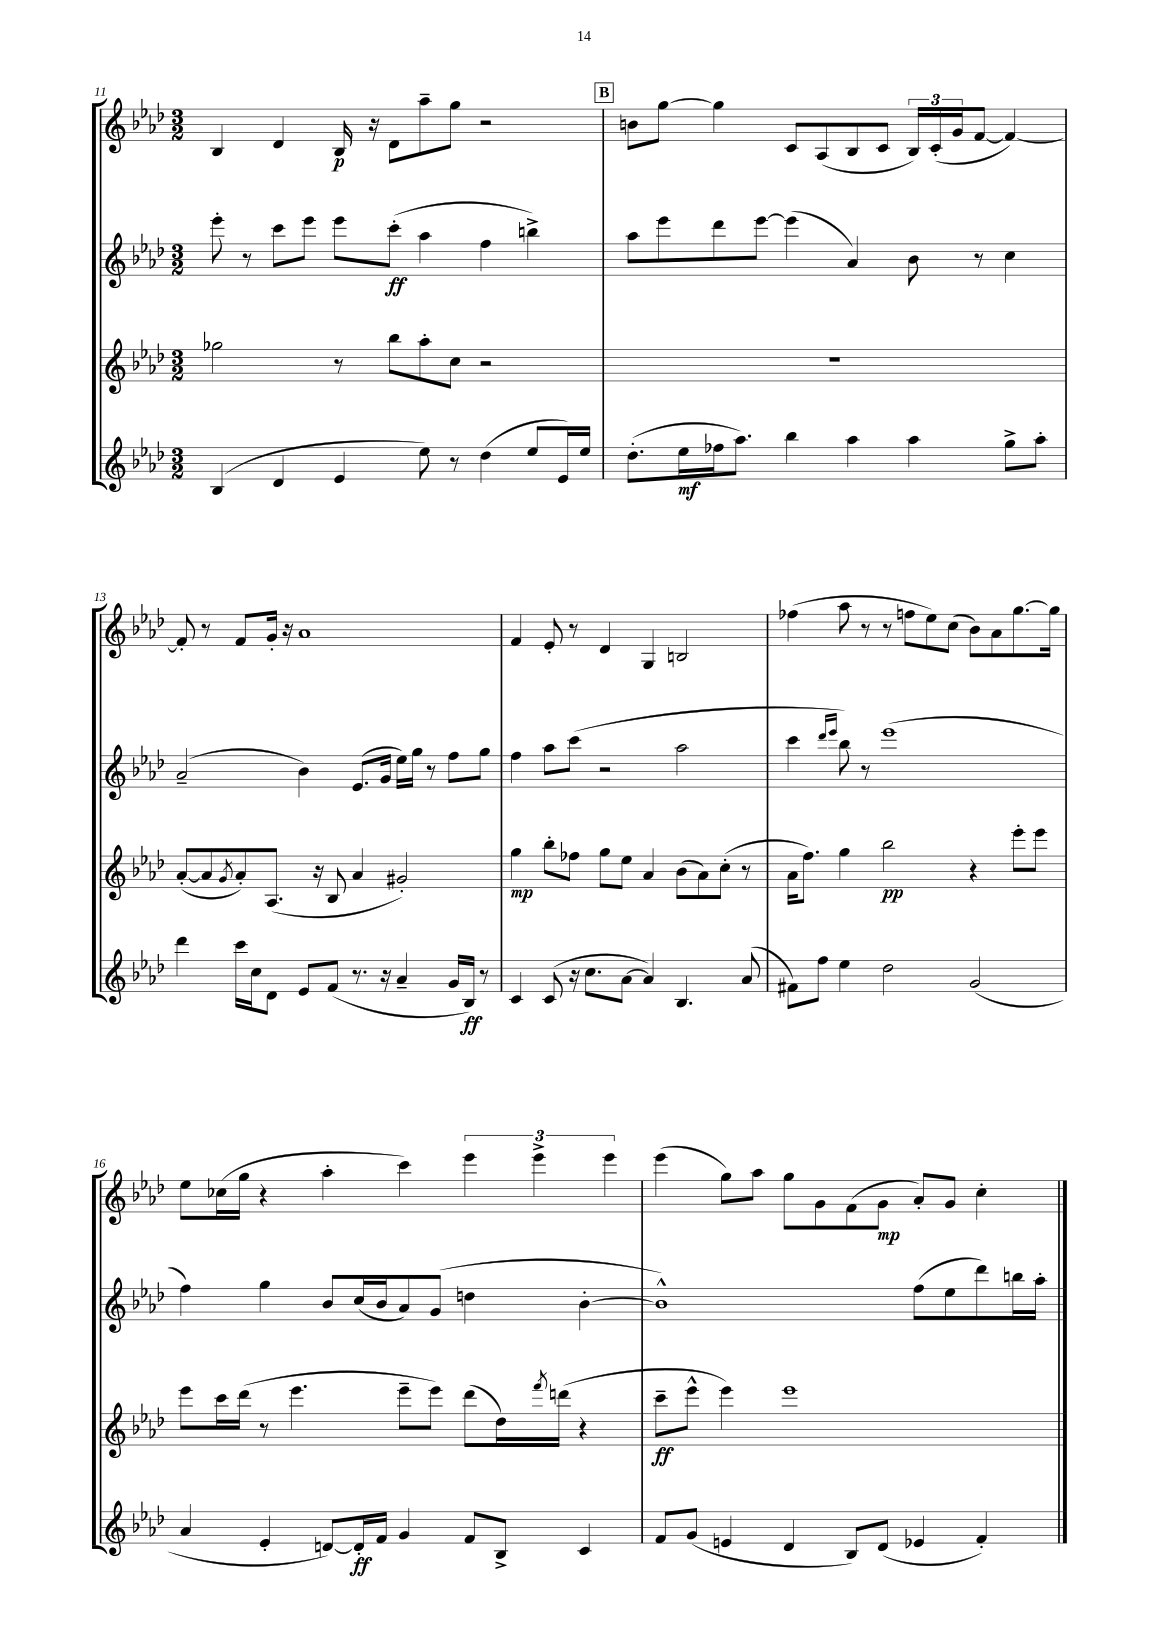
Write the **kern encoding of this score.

**kern	**kern	**kern	**kern
*staff4	*staff3	*staff2	*staff1
*clefG2	*clefG2	*clefG2	*clefG2
*k[b-e-a-d-]	*k[b-e-a-d-]	*k[b-e-a-d-]	*k[b-e-a-d-]
*M3/2	*M3/2	*M3/2	*M3/2
(4B-	2gg-	8eee-'	4B-
.	.	8r	.
4d-	.	8ccc	4d-
.	.	8eee-	.
4e-	8r	8eee-	16B-
.	.	.	16r
.	8bb-	(8ccc'	8d-
8ee-)	8aa-'	4aa-	8aa-~
8r	8cc	.	8gg
(4dd-	2r	4ff	2r
8ee-	.	4bb^)	.
16e-)	.	.	.
16ee-	.	.	.
=	=	=	=
(8.dd-'	1.r	8aa-	8b
.	.	8eee-	[8gg
16ee-	.	.	.
16ff-	.	8ddd-	4gg]
8.aa-)	.	.	.
.	.	[8eee-	.
4bb-	.	(4eee-]	8c
.	.	.	(8A-
4aa-	.	4a-)	8B-
.	.	.	8c
4aa-	.	8b-	24B-)
.	.	.	(24c'
.	.	.	24g
.	.	8r	[8f
8gg^	.	4cc	4f_)
8aa-'	.	.	.
=	=	=	=
4ddd-	([8a-'	(2a-~	8f']
.	8a-]	.	8r
.	8qg	.	.
16ccc	8a-')	.	8f
16cc	.	.	.
8d-	(8.A-	.	16g'
.	.	.	16r
8e-	.	4b-)	1a-
.	16r	.	.
(8f	8B-	.	.
8.r	4a-	(8.e-	.
16r	.	16g	.
4a-~	2g#')	16ee-)	.
.	.	16gg	.
.	.	8r	.
16g	.	8ff	.
16B-)	.	.	.
8r	.	8gg	.
=	=	=	=
4c	4gg	4ff	4f
(8c	8bb-'	8aa-	8e-'
16r	8ff-	(8ccc	8r
8.cc	.	.	.
.	8gg	2r	4d-
[8a-	8ee-	.	.
4a-])	4a-	.	4G
4.B-	(8b-	2aa-	2B
.	8a-)	.	.
.	(8cc'	.	.
(8a-	8r	.	.
=	=	=	=
8f#)	16a-	4ccc	(4ff-
.	8.ff)	.	.
8ff	.	.	.
.	.	16qqddd-	.
.	.	16qqeee-	.
4ee-	4gg	8bb-)	8aa-
.	.	8r	8r
2dd-	2bb-	(1eee-	8r
.	.	.	8ff
.	.	.	8ee-)
.	.	.	(8cc
(2g	4r	.	8b-)
.	.	.	8a-
.	8eee-'	.	[8.gg
.	8eee-	.	.
.	.	.	16gg]
=	=	=	=
4a-	8eee-	4ff)	8ee-
.	16ccc	.	(16cc-
.	(16ddd-	.	16gg
4e-'	8r	4gg	4r
.	4.eee-	.	.
[8d)	.	8b-	4aa-'
16d']	.	(16cc	.
16f	.	16b-	.
4g	8eee-~	8a-)	4ccc)
.	8eee-)	(8g	.
8f	(8ddd-	4dd	6eee-
8B-^	16dd-)	.	.
.	.	.	6eee-^
.	8qfff	.	.
.	(16ddd	.	.
4c	4r	[4b-'	.
.	.	.	6eee-
=	=	=	=
8f	8ccc~	1b-^^])	(4eee-
(8g	8eee-^^	.	.
4e	4eee-)	.	8gg)
.	.	.	8aa-
4d-	1eee-	.	8gg
.	.	.	8g
8B-)	.	.	(8f
(8d-	.	.	8g
4e-	.	(8ff	8a-')
.	.	8ee-	8g
4f')	.	8ddd-)	4cc'
.	.	16bb	.
.	.	16aa-'	.
==	==	==	==
*-	*-	*-	*-
